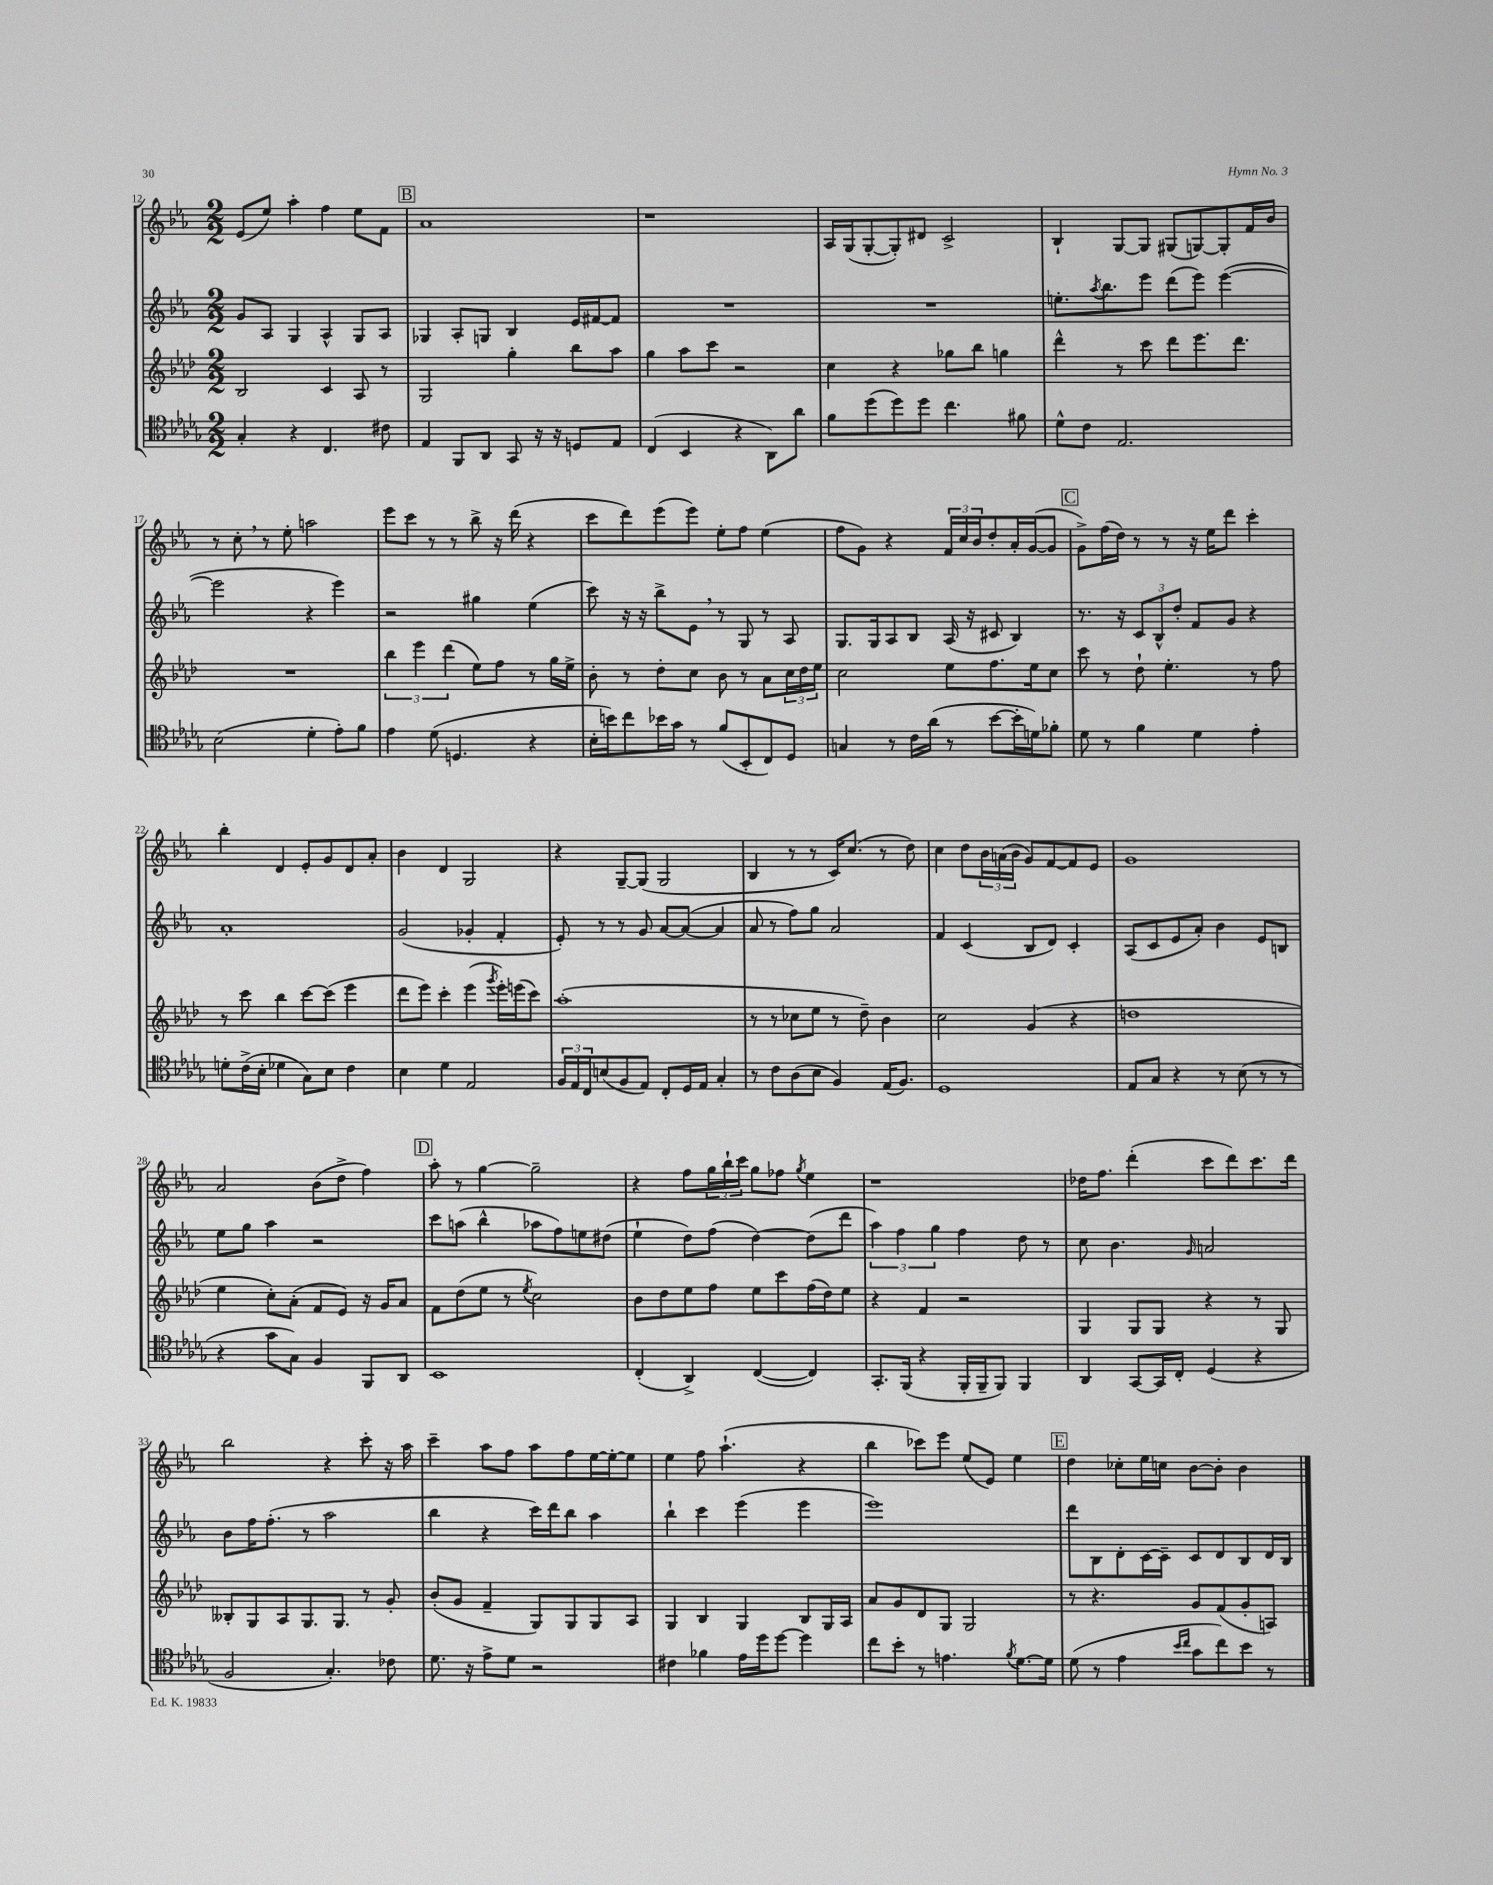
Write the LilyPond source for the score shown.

<<
\new StaffGroup <<
\new Staff = "s0" {
    \clef treble \key ees \major \numericTimeSignature \time 2/2
    ees'8( ees''8) aes''4-. f''4 ees''8 f'8 |
    \mark \markup { \box "B" } aes'1 |
    r1 |
    aes16 g16( g8~-. g8-.) dis'8 c'2-> |
    bes4-! g8~ g8 gis8( g8~) g8-. f'16 bes'16 |
    r8 c''8-. \breathe r8 ees''8-. a''2 |
    ees'''8 c'''8 r8 r8 bes''8-> r16 d'''16( r4 |
    c'''8 d'''8) ees'''8( ees'''8) ees''8-. f''8 ees''4( |
    f''8 g'8) r4 \tuplet 3/2 { f'16 c''16 bes'16 } d''8-. aes'16-. g'16~( g'8 |
    \mark \markup { \box "C" } g'8->) f''16( d''16) r8 r8 r16 ees''16 d'''8 c'''4-. |
    bes''4-. d'4 ees'8-. g'8 d'8 aes'8-. |
    bes'4 d'4 g2 |
    r4 g8~-- g8( g2 |
    bes4 r8 r8 c'16) c''8.( r8 d''8) |
    c''4 d''8 \tuplet 3/2 { bes'16 a'16( bes'16 } g'8) f'8~ f'8 ees'8 |
    g'1 |
    aes'2 bes'8( d''8-> f''4) |
    \mark \markup { \box "D" } aes''8-. r8 g''4~ g''2-- |
    r4 f''8 \tuplet 3/2 { g''16 bes''16-! c'''16 } g''8 fes''8 \acciaccatura { g''8 } ees''4 |
    r1 |
    des''16 f''8. d'''4-.( c'''8 d'''8) c'''8. d'''16 |
    bes''2 r4 c'''8-. r16 aes''16 |
    c'''4-- aes''8 f''8 aes''8 f''8 ees''16~ ees''16~-. ees''8 |
    ees''4 f''8 aes''4.-!( r4 |
    bes''4 ces'''8) ees'''8 ees''8( ees'8) ees''4 |
    \mark \markup { \box "E" } d''4 ces''8-. ees''16 c''16 bes'8~ bes'8-. bes'4 \bar "|." |
}
\new Staff = "s1" {
    \clef treble \key ees \major \numericTimeSignature \time 2/2
    g'8 aes8 g4 aes4-^ g8 aes8 |
    \mark \markup { \box "B" } ges4 aes8-. g8 bes4 ees'16 fis'16~ fis'8 |
    R1 |
    R1 |
    e''8.-. \acciaccatura { aes''8 } bes''8. ees'''8 d'''8( ees'''8) ees'''4~( |
    ees'''2 r4 ees'''4) |
    r2 gis''4 ees''4( |
    c'''8) r16 r16 bes''8-> ees'8 \breathe r8 g8 r8 aes8 |
    g8. g16 aes8 bes8 aes16( r16 cis'8 bes4) |
    \mark \markup { \box "C" } r8. r16 \tuplet 3/2 { c'8 bes8-^ d''8-. } f'8 g'8 r4 |
    aes'1-. |
    g'2( ges'4-. f'4-. |
    ees'8-.) r8 r8 g'8 aes'8~ aes'8~( aes'4 |
    aes'8 r8 f''8) g''8 aes'2 |
    f'4 c'4( bes8 d'8) c'4-. |
    aes8( c'8 ees'8 aes'8-.) bes'4 ees'8 b8 |
    ees''8 g''8 aes''4 r2 |
    \mark \markup { \box "D" } c'''8 a''8( bes''4-^ aes''8 f''8) e''8 dis''8( |
    ees''4-! d''8) f''8( d''4~) d''8( d'''8 |
    \tuplet 3/2 { aes''4) f''4 g''4 } f''4 d''8 r8 |
    c''8 bes'4. \grace { g'16 } a'2 |
    bes'8 f''16 f''8.-.( r8 aes''2 |
    bes''4 r4 c'''16) d'''16 bes''8 aes''4 |
    bes''4-! c'''4 ees'''4( ees'''4 |
    ees'''1) |
    \mark \markup { \box "E" } d'''8 bes8 d'8-. c'16~ c'16-- c'8 d'8 bes8 d'16 bes16 \bar "|." |
}
\new Staff = "s2" {
    \clef treble \key aes \major \numericTimeSignature \time 2/2
    bes2 c'4 aes8 r8 |
    \mark \markup { \box "B" } g2 g''4-. bes''8 aes''8 |
    g''4 aes''8 c'''8 r2 |
    c''4 r4 ges''8 bes''8 g''4 |
    des'''4-^ r8 c'''8 des'''8 ees'''8. des'''8. |
    R1 |
    \tuplet 3/2 { bes''4 ees'''4 des'''4( } ees''8) f''8 r8 g''16 ees''16-> |
    bes'8-. r8 des''8-. c''8 bes'8 r8 aes'8 \tuplet 3/2 { c''16 des''16 ees''16 } |
    c''2 ees''8 f''8. ees''16 c''8 |
    \mark \markup { \box "C" } c'''8 r8 des''8-! ees''4.-. r8 f''8 |
    r8 c'''8 bes''4 c'''8~ c'''8( ees'''4 |
    des'''8 ees'''8) c'''4-. ees'''4( \acciaccatura { g'''8 } ees'''16-.) e'''16( c'''8) |
    aes''1-.( |
    r8 r8 ces''8 ees''8 r8 des''8--) bes'4 |
    c''2 g'4( r4 |
    d''1 |
    ees''4 c''8-.) aes'8-.( f'8 ees'8) r16 g'16 aes'8 |
    \mark \markup { \box "D" } f'8 des''8( ees''8 r8 \acciaccatura { ees''8 } c''2) |
    bes'8 des''8 ees''8 f''8 ees''8 c'''8 f''16( des''16) ees''8 |
    r4 f'4 r2 |
    g4 g8 g8 r4 r8 g8 |
    beses8-. g8 aes8 g8. g8. r8 g'8-. |
    bes'8-.( g'8 f'4-- g8) g8 g8 aes8 |
    g4 bes4 g4 bes8 g16 aes16 |
    aes'8 g'8 des'8 g8 g2 |
    \mark \markup { \box "E" } r8 r4. g'8 f'8( g'8-. a8) \bar "|." |
}
\new Staff = "s3" {
    \clef tenor \key des \major \numericTimeSignature \time 2/2
    ges4-. r4 c4. cis'8 |
    \mark \markup { \box "B" } ees4 f,8 aes,8 ges,8 r16 r16 d8 ees8 |
    c4( bes,4 r4 aes,8) aes'8 |
    f'8 des''8( des''8) des''8 c''4. fis'8 |
    des'8-^ c'8 ees2. |
    bes2( des'4-. ees'8-.) f'8 |
    ees'4 des'8( d4. r4 |
    bes16-. b'16) c''8 bes'16 ges'16 r8 f'8( bes,8-. c8) des8 |
    g4 r8 c'16 aes'16( r8 bes'8~ bes'16-. d'16) fes'8-. |
    \mark \markup { \box "C" } des'8 r8 f'4 des'4 ees'4-. |
    d'8-. c'16->( bes16-. des'4 ges8) bes8 c'4 |
    bes4 des'4 ees2 |
    \tuplet 3/2 { f16 ees16 c16 } b8( f8 ees8) c8-. des16 ees16 ges4-. |
    r8 c'8 aes8( bes8 f4) ees16( f8.) |
    des1 |
    ees8 ges8 r4 r8 bes8( r8 r8 |
    r4 ges'8 ges8) f4 f,8 aes,8 |
    \mark \markup { \box "D" } bes,1 |
    c4-.( aes,4->) c4~( c4) |
    ges,8.-. f,16( r4 f,16-. f,16-- f,8) f,4 |
    aes,4 ges,8~ ges,16 c16-. des4( r4 |
    f2 ges4.-.) ces'8 |
    des'8. r16 ees'8-> des'8 r2 |
    cis'4 fes'4 ees'16 des''16 des''8~ des''4 |
    c''8 bes'8-. r8 e'4. \acciaccatura { f'8 } des'8.~ des'16 |
    \mark \markup { \box "E" } des'8( r8 ees'4 \grace { bes'16 c''16 } ges'8 c''8) bes'8 r8 \bar "|." |
}
>>
>>
\layout { \context { \Score currentBarNumber = #12 } }
